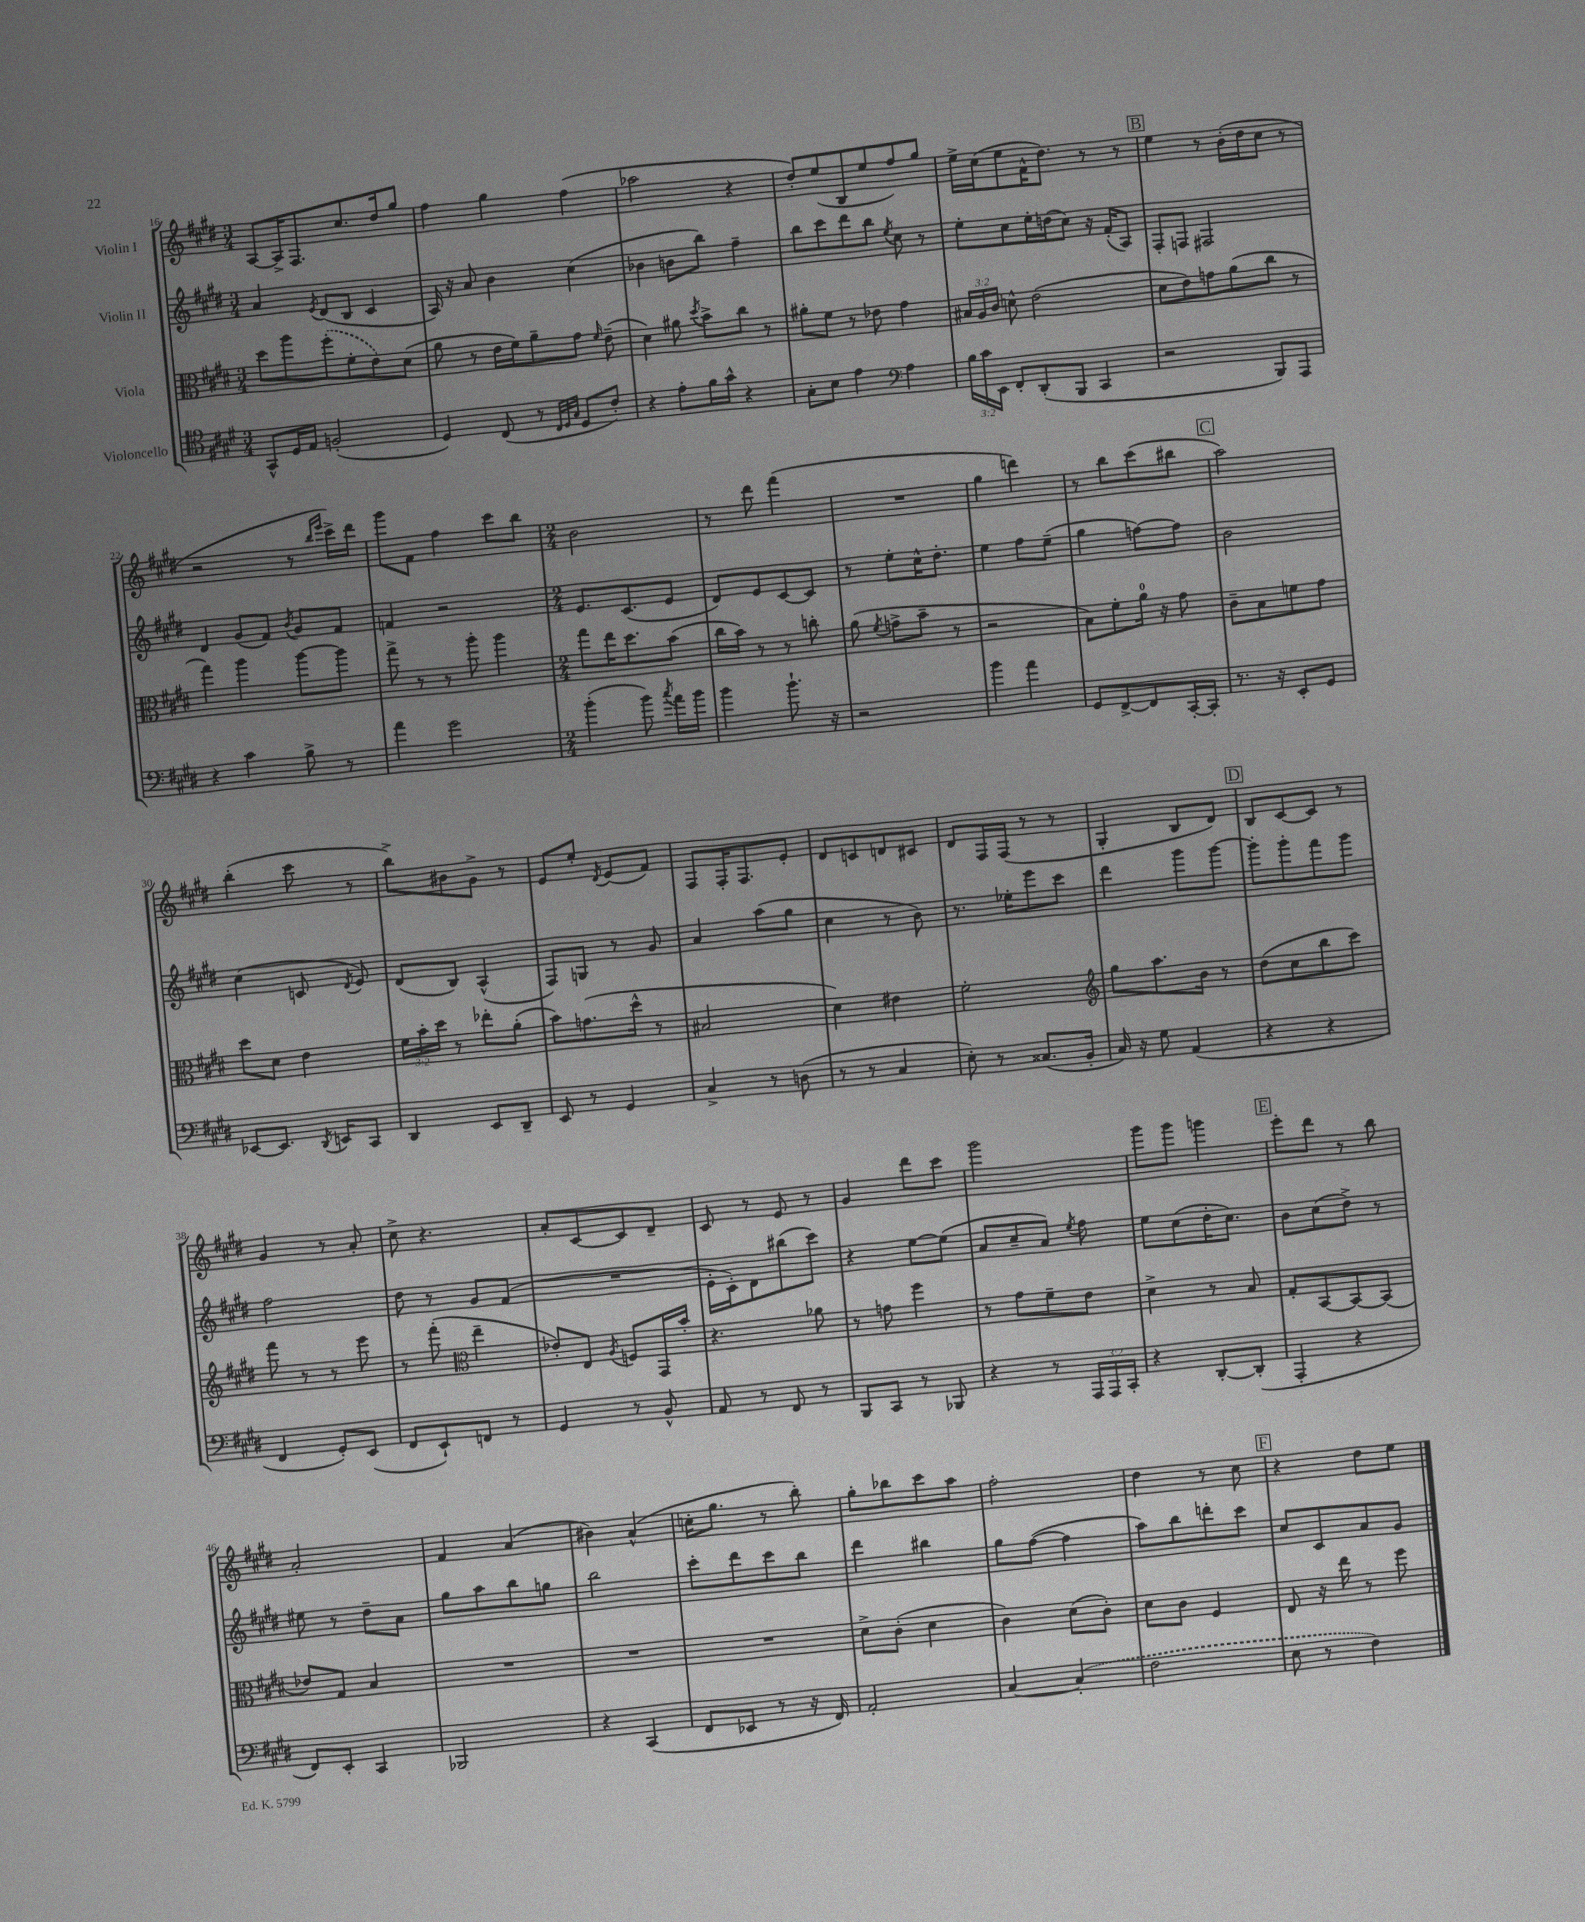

**kern	**kern	**kern	**kern
*staff4	*staff3	*staff2	*staff1
*clefC4	*clefC3	*clefG2	*clefG2
*k[f#c#g#d#]	*k[f#c#g#d#]	*k[f#c#g#d#]	*k[f#c#g#d#]
*M3/4	*M3/4	*M3/4	*M3/4
8GG#^^	8dd#	4a	[8A
16D#	8aa	.	16A^]
16E	.	.	8.F#
.	.	8qe	.
(2F'	(8ff#'	(8d#	.
.	8f#'	8B	8.cc#
.	8e)	4c#	.
.	.	.	16dd#
.	(8d#	.	8gg#
=	=	=	=
4D#)	8a	16A)	4ff#
.	.	16r	.
.	8r	8a	.
(8C#	16e	4b	4gg#
.	16f#)	.	.
8r	8a~	.	.
32qqC#	.	.	.
32qqD#	.	.	.
32qqG#	.	.	.
8D#	8g#	(4cc#	(4ff#
.	16qqf#	.	.
8c#')	(8e~	.	.
=	=	=	=
4r	4d#)	4b-	2aa-
8e'	8a#	8b	.
.	8qdd#	.	.
16f#	8b^	8bb)	.
16g#^^	.	.	.
4r	8cc#	4ff#~	4r
.	8r	.	.
=	=	=	=
8G#'	8a#'	8bb	8dd#')
8B	8f#	8ccc#	(8ee
4e	8r	8ddd#	8B
.	8e-	8bb	8ee
*clefF4	*	*	*
.	.	8qee	.
4A	4g#	8cc#	8ff#)
.	.	8r	8gg#
=	=	=	=
24B	24B#	8ee'	16ee^
24c#	24A	.	.
.	.	.	(16cc#
24EE	24c#	.	.
8FF#'	8d^^	8cc#	8ee
(8DD#'	(2e	16ee'	16f#^^
.	.	(16dd	8.dd#)
8BBB	.	8cc#)	.
4CC#	.	16r	8r
.	.	(16f#'	.
.	.	8A)	8r
=	=	=	=
2r	8d#	8F#'	4ee
.	8e)	8F	.
.	8g	2F#	8r
.	(8a	.	(16b'
.	.	.	16dd#
8BBB)	8cc#	.	8cc#
8AAA	8r	.	8r
=	=	=	=
4r	4gg#)	4d#	2r
4c#	4aa	(8g#	.
.	.	8f#)	.
.	.	8qb	.
8B^	[8aa	8g#	8r
.	.	.	16qqbb
.	.	.	16qqeee
8r	8aa]	8f#	16ccc#^)
.	.	.	16ddd#
=	=	=	=
4a	8gg#^	4f	8ggg#
.	8r	.	8f#
2g#	8r	2r	4ff#
.	8aa'	.	.
.	4aa	.	8ccc#
.	.	.	8bb
=	=	=	=
*M2/4	*M2/4	*M2/4	*M2/4
(4b'	8gg#	8.e	2b
.	16ee	.	.
.	8.dd#	(8.c#	.
8b)	.	.	.
8qcc#	.	.	.
16a	(8b	8e	.
16b	.	.	.
=	=	=	=
4b	16cc#	8d#)	8r
.	16b)	.	.
.	8r	8e	8ddd#
8.b`	8r	[8c#	(4fff#
.	8cc'	8c#]	.
16r	.	.	.
=	=	=	=
2r	(8a	8r	2r
.	8qf#	.	.
.	8g^	8ee'	.
.	8b~	16cc#^^	.
.	.	8.dd#'	.
.	8r	.	.
=	=	=	=
4b	2r	4ee	4gg#
4a	.	8ff#	4ddd)
.	.	(8ee~	.
=	=	=	=
8GG#	8B)	4gg#	8r
[8FF#^	8f#'	.	8bb
8FF#]	16a	[8ff)	(8ccc#
.	16r	.	.
[16CC#'	8g#	8ff]	8bb#
16CC#']	.	.	.
=	=	=	=
8.r	8c#~	2b	2aa)
.	8B	.	.
16r	.	.	.
8EE'	8f	.	.
8GG#	8g#	.	.
=	=	=	=
[8EE-	8dd#	(4cc#	(4bb'
8.EE-]	8d#	.	.
.	4e	8c	8ccc#
8qDD#	.	.	.
16EE	.	.	.
.	.	8qd#	.
8CC#	.	8e)	8r
=	=	=	=
4DD#	24f#	(8d#	8bb^)
.	24b'	.	.
.	24dd#	.	.
.	8r	8B)	8b#
8EE	8ee-'	(4A^^	8g#^
8DD#~	(8a'	.	8r
=	=	=	=
8EE	8b)	8F#)	8e
8r	(8.g	8G	8ee'
.	.	.	8qd#
4GG#	.	8r	(8e
.	16dd#^^	.	.
.	8r	8g#	8f#)
=	=	=	=
4C#^	2B#	4a	8F#
.	.	.	16F#'
.	.	.	8.F#
8r	.	(8aa	.
(8D	.	8gg#	8e'
=	=	=	=
8r	4d#)	4cc#	8d#
8r	.	.	8c
4C#	4e#	8r	8d
.	.	8b)	8c#
=	=	=	=
8E')	2f#'	8.r	8d#
8r	.	.	16F#
.	.	16ee-'	(16F#
(8.C##	.	8eee	8r
.	.	8ccc#	8r
16BB'	.	.	.
=	=	=	=
*	*clefG2	*	*
16C#)	8gg#	4ddd#	4G#'
16r	.	.	.
8G#	8.aa	.	.
(4AA	.	8ggg#	8B
.	16b	.	.
.	8r	[8ggg#	8d#)
=	=	=	=
4r	(8dd#	8ggg#']	8B
.	8cc#	8ggg#'	[8c#
4r	8bb	8fff#	8c#]
.	8ccc#)	8ggg#	8r
=	=	=	=
4FF#	8fff#	2ff#	4g#
.	8r	.	.
8GG#')	8r	.	8r
(8EE	8eee	.	8a'
=	=	=	=
8FF#	8r	8dd#	8cc#^
8EE`)	(8fff#'	8r	4.r
*	*clefC3	*	*
8FF	4ee~	8g#	.
8r	.	(8f#	.
=	=	=	=
4GG#	8e-')	2r	8a'
.	8E	.	[8c#
.	8qA	.	.
8r	8F	.	8c#]
8BB^^	16GG#	.	8d#~
.	16b'	.	.
=	=	=	=
8AA	4.r	16e'	8c#
.	.	16c#')	.
8r	.	8d#	8r
8FF#	.	(8bb#	8e
8r	8a-	8ccc#)	8r
=	=	=	=
8BBB	8r	4r	4g#
8CC#	8g	.	.
8r	4ff#	[8ee	8ddd#
8BBB-	.	(8ee]	8ccc#
=	=	=	=
4r	8r	8a	2ggg#
.	8g#	8cc#~	.
8r	8f#~	8a)	.
.	.	8qee	.
24AAA	8e	8ff#	.
24AAA	.	.	.
24CC#'	.	.	.
=	=	=	=
4r	4d#^	8ee	8ggg#
.	.	(8cc#	8ggg#
[8DD#'	8r	16dd#'	4ggg
.	.	8.cc#)	.
(8DD#']	8B	.	.
=	=	=	=
4AAA'	8G#'	8b	8eee'
.	[8BB	(8cc#	8ddd#
4r	8BB_	8dd#^)	8r
.	(8BB]	8r	8bb
=	=	=	=
8FF#)	8e-)	8ee#	2a'
8EE'	8G#	8r	.
4CC#	4B	8dd#~	.
.	.	8a	.
=	=	=	=
2BBB-	2r	8gg#	4f#
.	.	8aa	.
.	.	8bb	(4a
.	.	8gg	.
=	=	=	=
4r	2r	2bb	4b#)
(4CC#	.	.	(4a^^
=	=	=	=
8FF#	2r	8ccc#'	16cc'
.	.	.	8.gg#
8EE-	.	8ddd#	.
8r	.	8ccc#	8r
16r	.	8bb	8bb')
16FF#)	.	.	.
=	=	=	=
2AA'	8d#^	4ddd#	8gg#'
.	(8c#'	.	8bb-
.	4d#	4bb#	8ccc#
.	.	.	8aa
=	=	=	=
[4C#	4c#)	8gg#	2ff#'
.	.	([8ff#	.
(4C#']	(8d#	4ff#]	.
.	8c#')	.	.
=	=	=	=
2F#	8d#	8aa)	4dd#
.	8c#	8bb	.
.	4F#	8ddd'	8r
.	.	8ccc#	8cc#
=	=	=	=
8E	8E	8cc#	4r
8r	16r	8c#	.
.	16ee	.	.
4F#)	8r	8a	8dd#
.	8ff#	8g#	8ee
==	==	==	==
*-	*-	*-	*-
